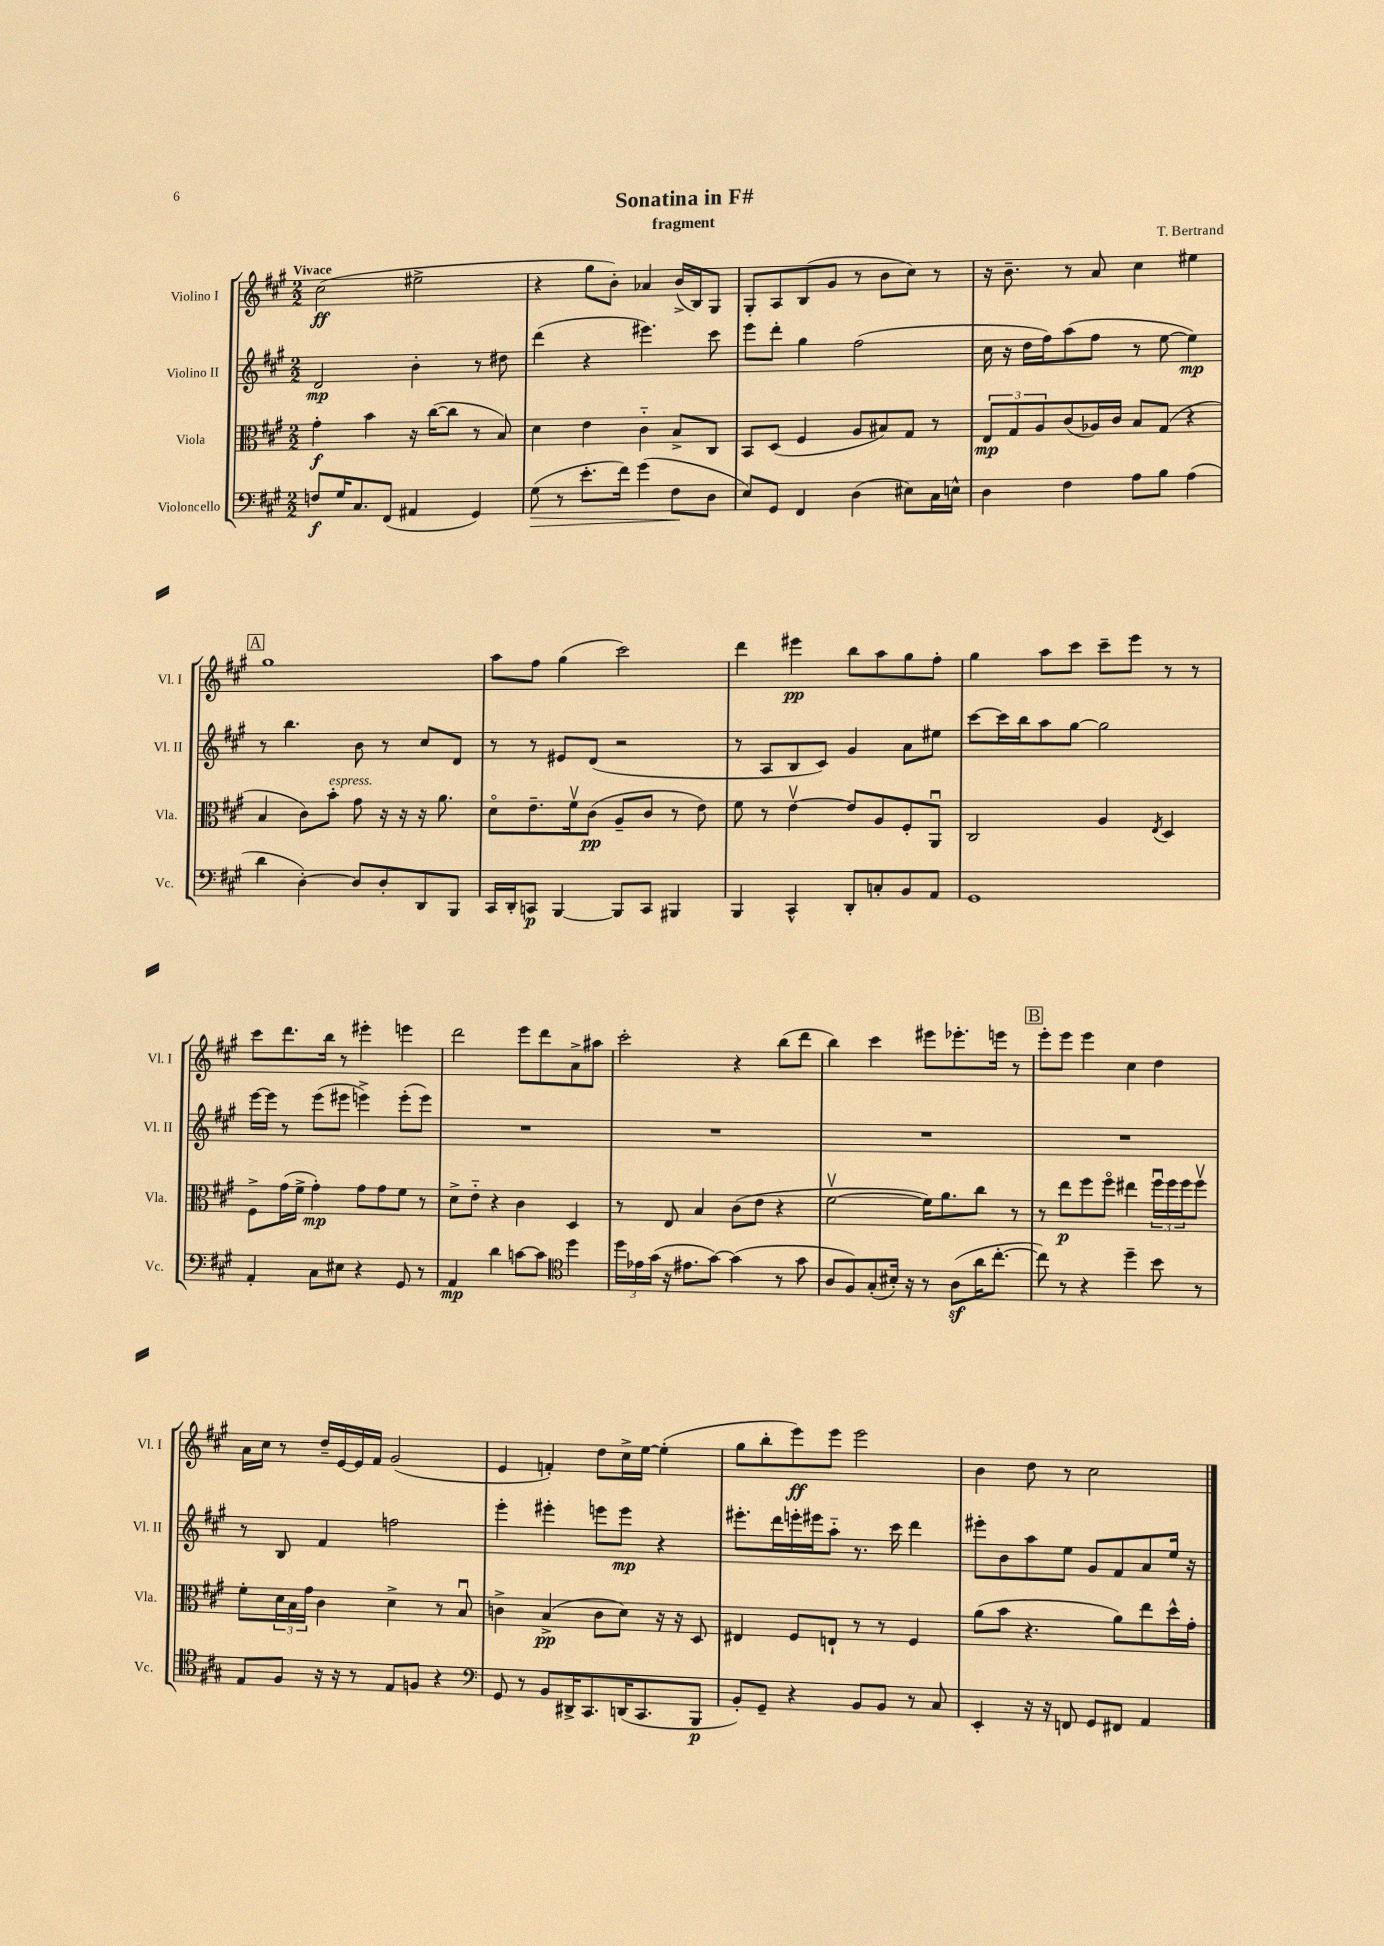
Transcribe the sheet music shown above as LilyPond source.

\header { title = "Sonatina in F#" composer = "T. Bertrand" subtitle = "fragment" }
<<
\new StaffGroup <<
\new Staff = "s0" \with { instrumentName = "Violino I" shortInstrumentName = "Vl. I" } {
    \clef treble \key a \major \numericTimeSignature \time 2/2 \tempo "Vivace"
    cis''2\ff( eis''2-> |
    r4 gis''8 b'8-.) aes'4 b'16->( b16) gis8 |
    gis8-. a8 b8( gis'8 r8 b'8 cis''8) r8 |
    r16 b'8.-- r8 a'8 cis''4 eis''4 |
    \mark \markup { \box "A" } gis''1 |
    a''8 fis''8 gis''4( cis'''2) |
    d'''4 eis'''4\pp b''8 a''8 gis''8 fis''8-. |
    gis''4 a''8 cis'''8 cis'''8-- e'''8 r8 r8 |
    cis'''8 d'''8. b''16 r8 eis'''4-. e'''4 |
    d'''2 e'''8 d'''8 a'8-> ais''8 |
    cis'''2-. r4 b''8( d'''8 |
    b''4) cis'''4 eis'''8 ees'''8.-. e'''16 r8 |
    \mark \markup { \box "B" } e'''8-. e'''8 e'''4 cis''4 d''4 |
    a'16 cis''16 r8 d''16-- e'16~ e'16 fis'16 gis'2( |
    e'4 f'4-.) d''8 cis''16-> e''16~ e''4-.( |
    gis''8 b''8-. e'''8\ff) e'''8 e'''2 |
    b'4 d''8 r8 cis''2 \bar "|." |
}
\new Staff = "s1" \with { instrumentName = "Violino II" shortInstrumentName = "Vl. II" } {
    \clef treble \key a \major \numericTimeSignature \time 2/2
    d'2\mp b'4-. r8 dis''8 |
    d'''4( r4 eis'''4.) cis'''8 |
    e'''8 d'''8-. gis''4 fis''2( |
    cis''16 r16 d''16 fis''16) a''8( fis''8 r8 e''8~ e''4\mp) |
    \mark \markup { \box "A" } r8 b''4. b'8 r8 cis''8 d'8 |
    r8 r8 eis'8 d'8( r2 |
    r8 a8 b8 cis'8) gis'4 a'8 eis''8 |
    cis'''8~ cis'''16 b''16 a''8 gis''8~ gis''2 |
    e'''16~ e'''16 r8 e'''8( eis'''8 e'''4->) e'''8-.( e'''8) |
    R1 |
    R1 |
    R1 |
    \mark \markup { \box "B" } R1 |
    r8 b8 fis'4 f''2 |
    e'''4-. eis'''4-. e'''8 e'''8\mp r4 |
    eis'''8.-. d'''16 e'''16-. eis'''16 a''8-_ r8. cis'''16 d'''4 |
    eis'''8-. b'8 a''8 e''8 gis'8 fis'8 a'8 e''16 r16 \bar "|." |
}
\new Staff = "s2" \with { instrumentName = "Viola" shortInstrumentName = "Vla." } {
    \clef alto \key a \major \numericTimeSignature \time 2/2
    gis'4-.\f b'4 r16 cis''16~( cis''8 r8 b8) |
    d'4 e'4 cis'4-_ b8-> cis8 |
    b,8 d8( fis4 a8 bis8) gis8 r8 |
    \tuplet 3/2 { e8\mp gis8 a8 } cis'8( aes16) cis'16 b8 gis8( r4 |
    \mark \markup { \box "A" } b4 cis'8) b'8-.^\markup { \italic "espress." } gis'8 r16 r16 r16 a'8. |
    d'8\flageolet e'8.-- fis'16\upbow cis'8\pp( a8-- cis'8 r8 e'8) |
    fis'8 r8 e'4~\upbow e'8 a8 fis8-. a,8\downbow |
    cis2 a4 \acciaccatura { e8 } d4 |
    fis8-> gis'16( fis'16-> gis'4-.\mp) gis'8 gis'8 fis'8 r8 |
    d'8-> e'8-_ r4 cis'4 d4 |
    r8 e8 b4 cis'8( e'8 r4 |
    fis'2~\upbow fis'16) a'8. cis''8 r8 |
    \mark \markup { \box "B" } r8 e''8\p fis''8 fis''8\flageolet eis''4 \tuplet 3/2 { fis''16\downbow fis''16 fis''16 } fis''8\upbow |
    fis'8-. \tuplet 3/2 { d'16 b16 gis'16 } cis'4 d'4-> r8 b8\downbow |
    c'4-> b4->\pp( c'8 d'8) r16 r16 d8 |
    eis4 fis8 e8-! r8 r8 fis4 |
    a'8( b'8 r4. a'8) e''8 d''16-^ gis'16-. \bar "|." |
}
\new Staff = "s3" \with { instrumentName = "Violoncello" shortInstrumentName = "Vc." } {
    \clef bass \key a \major \numericTimeSignature \time 2/2
    f8\f gis16 cis8. fis,8( ais,4 gis,4) |
    gis8\>( r8 e'8.-. fis'16) gis'4( fis8\! d8 |
    e8) gis,8 fis,4 d4( eis8) cis16 e16-^ |
    d4 fis4 a8 b8 a4( |
    \mark \markup { \box "A" } d'4 d4~-.) d8 d8-. d,8 b,,8 |
    cis,16 d,16-. c,8\p b,,4~ b,,8 c,8 bis,,4 |
    b,,4 cis,4-^ d,8-. c8-. b,8 a,8 |
    gis,1 |
    a,4-. cis8 eis8 r4 gis,8 r8 |
    a,4\mp d'4 c'8~ c'8 \clef tenor d''4 |
    \tuplet 3/2 { d''16 ees'16 gis'16( } r16 eis'8. gis'8~) gis'4( r8 gis'8 |
    a8 fis8) gis8-.( bis16-.) r16 r8 a8\sf( a'16 cis''8.~-. |
    \mark \markup { \box "B" } cis''8) r8 r4 d''4-- b'8 r8 |
    e8 fis8 r16 r16 r8 e8 f8 r4 |
    \clef bass gis,8 r8 b,8 dis,16-> cis,8. d,16( cis,8. b,,8\p |
    b,8-.) gis,8-- r4 b,8 b,8 r8 cis8 |
    e,4-. r16 r16 f,8 gis,8 fis,8 a,4 \bar "|." |
}
>>
>>
\layout { \context { \Score \remove "Bar_number_engraver" } }
